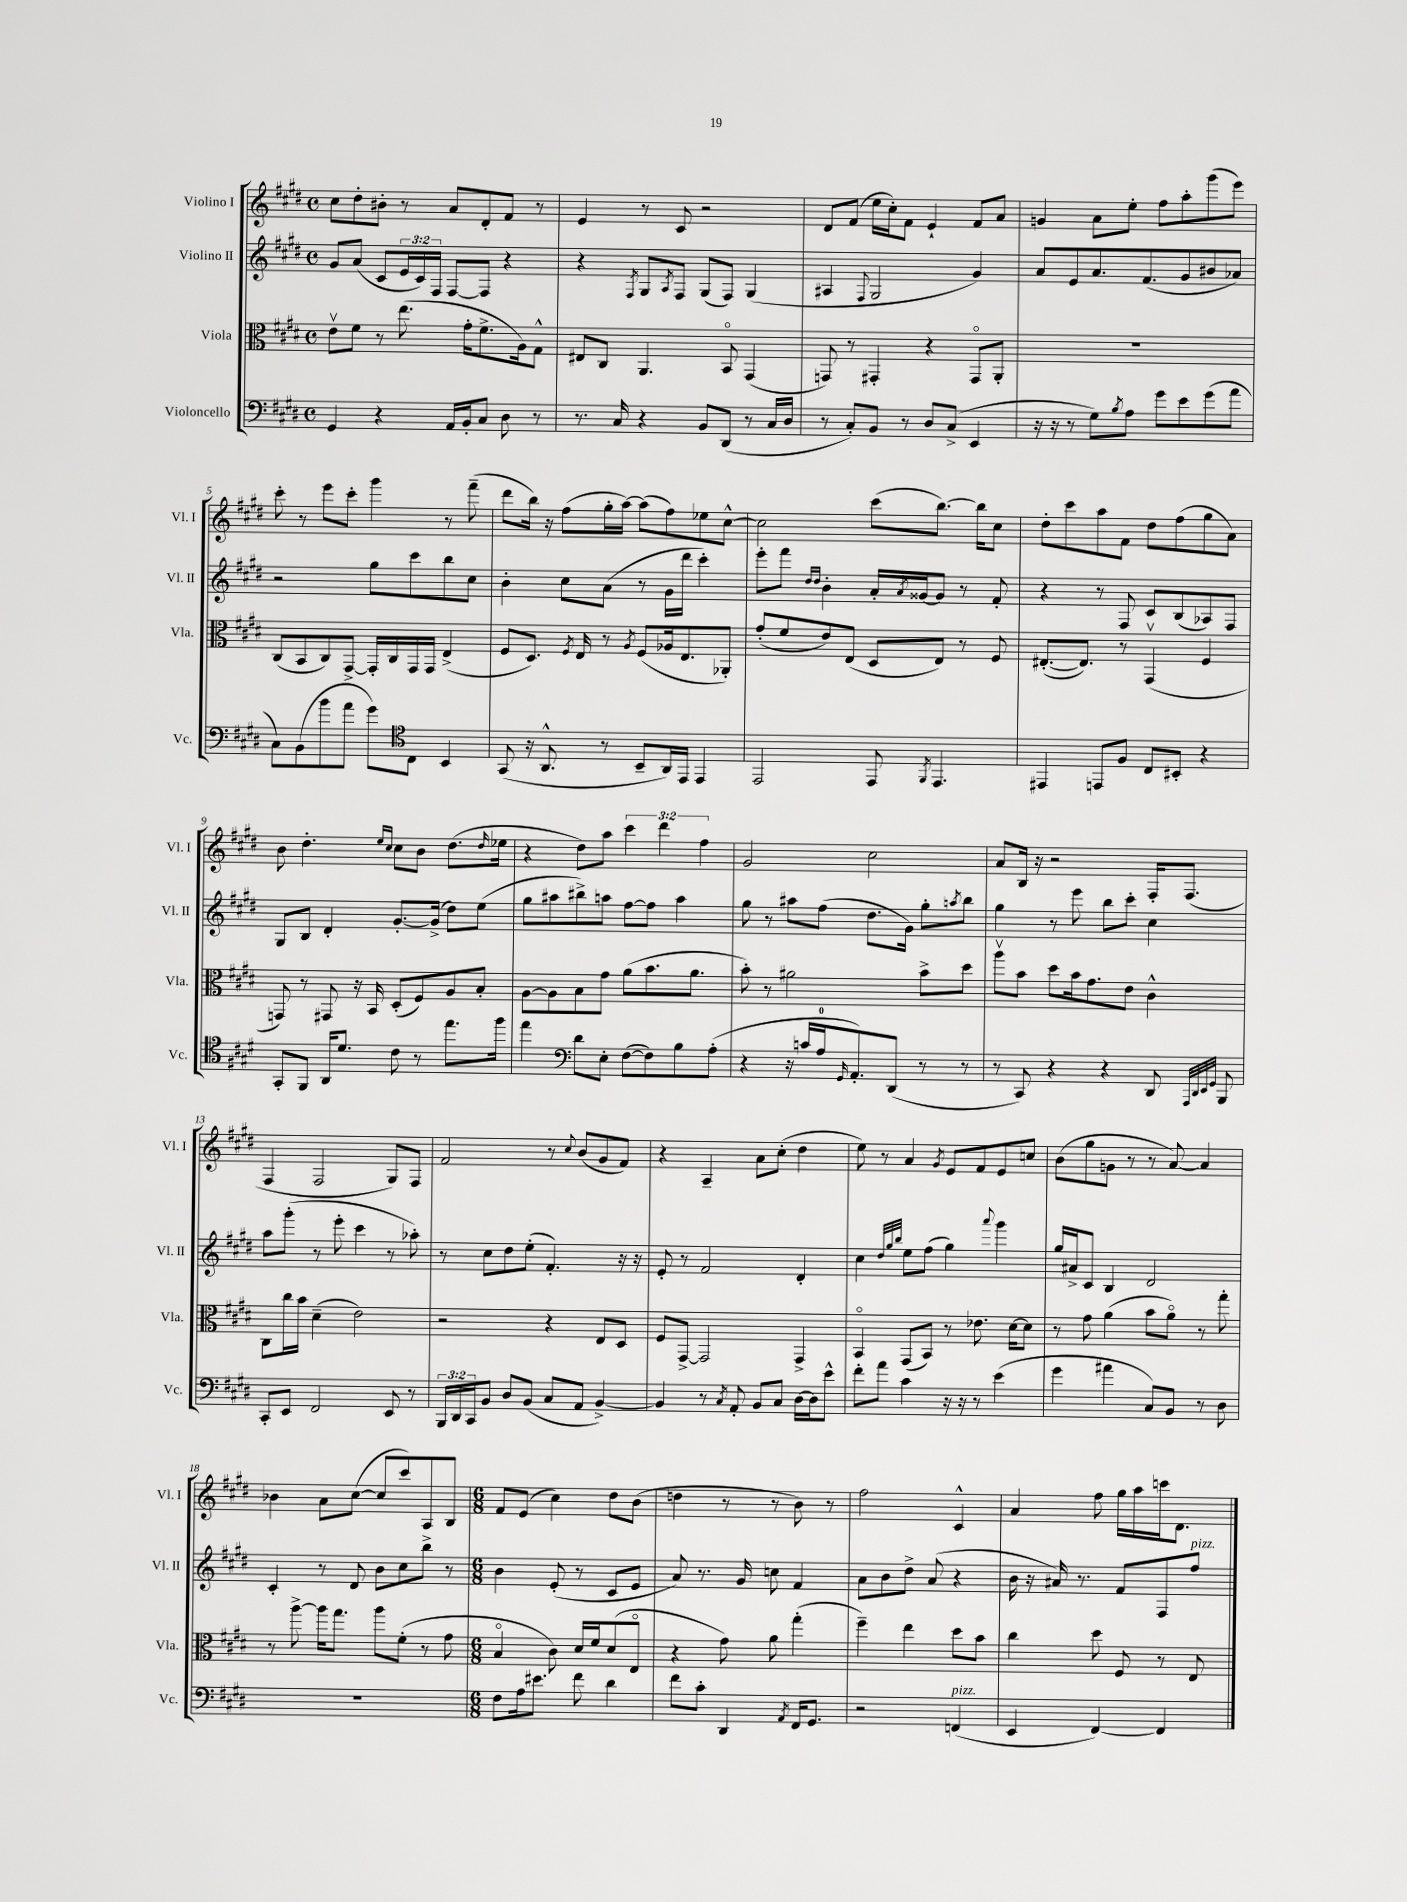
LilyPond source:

<<
\new StaffGroup <<
\new Staff = "s0" \with { instrumentName = "Violino I" shortInstrumentName = "Vl. I" } {
    \clef treble \key e \major \defaultTimeSignature \time 4/4 \override Staff.TupletNumber.text = #tuplet-number::calc-fraction-text
    cis''8 dis''8-. bis'8-. r8 a'8 dis'8-. fis'8 r8 |
    e'4 r8 cis'8 r2 |
    dis'8 fis'8( e''16 cis''16-.) fis'8 e'4-! fis'8 a'8 |
    g'4 a'8 e''8-. fis''8 a''8-. gis'''8( e'''8) |
    cis'''8-. r8 e'''8 cis'''8-. gis'''4 r8 fis'''8--( |
    dis'''8 b''16) r16 fis''8( gis''16-. a''16~) a''8( fis''8) ees''8 cis''8~-^ |
    cis''2 cis'''8( b''8.~) b''16 cis''8 |
    dis''8-. cis'''8 a''8 fis'8 dis''8 fis''8( gis''8 a'8) |
    b'8 dis''4.-. \grace { e''16 cis''16 } cis''8 b'8 dis''8.( \grace { dis''16 } ees''16 |
    r4 dis''8) a''8 \tuplet 3/2 { cis'''4 dis'''4 fis''4 } |
    gis'2 cis''2 |
    a'8 b16 r16 r2 fis16-. fis8.( |
    fis4 fis2 gis8) fis8 |
    fis'2 r8 \appoggiatura { cis''8 } b'8( gis'8 fis'8) |
    r4 a4-- a'8 cis''8-.( dis''4 |
    e''8) r8 a'4 \acciaccatura { gis'8 } e'8 fis'8 e'8 c''8 |
    b'8( gis''8 g'8 r8 r8 a'8~) a'4 |
    bes'4 a'8 cis''8~( cis''8 cis'''8) a8 b8 |
    \numericTimeSignature \time 6/8 fis'8 e'8( cis''4) dis''8 b'8( |
    d''4 r8 r8 b'8) r8 |
    fis''2 cis'4-^ |
    a'4 fis''8 gis''16 a''16 c'''16 dis'8. \bar "|." |
}
\new Staff = "s1" \with { instrumentName = "Violino II" shortInstrumentName = "Vl. II" } {
    \clef treble \key e \major \defaultTimeSignature \time 4/4 \override Staff.TupletNumber.text = #tuplet-number::calc-fraction-text
    gis'8 a'8( cis'8 \tuplet 3/2 { e'16 cis'16) fis16 } fis8~ fis8 r4 |
    r4 \acciaccatura { fis8 } gis8 \acciaccatura { a8 } fis8 gis8( fis8) gis4( |
    ais4 \appoggiatura { fis8 } gis2 gis'4) |
    a'8 e'8 a'8. fis'8.( gis'8 bis'8 aes'8) |
    r2 gis''8 cis'''8 b''8 cis''8 |
    b'4-. cis''8 a'8( r8 gis'16 dis'''16 cis'''4-.) |
    e'''8-. fis'''8 \grace { dis''16 dis''16 } b'4-. a'16-. \acciaccatura { a'8 } gisis'16~ gisis'8 r8 fis'8-. |
    r4 r8 fis8 cis'8 b8( aes8) fis8 |
    gis8 b8 dis'4-. gis'8.~-. gis'16->( dis''8) e''8( |
    gis''8 ais''8 bis''8->) a''8 fis''8~ fis''8 a''4 |
    gis''8 r8 ais''8 fis''8( dis''8. gis'16) gis''8-. \acciaccatura { a''8 } b''8 |
    gis''4 r8 e'''8 b''8 cis'''8-. cis''4 |
    a''8 gis'''8-.( r8 e'''8-. cis'''4 r8 aes''8-.) |
    r8 cis''8 dis''8 e''8-.( fis'4.-.) r16 r16 |
    e'8-. r8 fis'2 dis'4-. |
    cis''4 \grace { dis''32 gis''32 b''32 } e''8 fis''8( gis''4) \appoggiatura { a'''8 } gis'''4 |
    gis''16 ais'16-> cis'8 b4 dis'2 |
    cis'4-. r8 dis'8 b'8 cis''8 b''8-> r8 |
    \numericTimeSignature \time 6/8 b'4 e'8-.( r8 cis'8 e'8 |
    a'8) r8. gis'16 c''8 fis'4 |
    a'8 b'8 dis''8-> a'8( r4 |
    b'16 r16 ais'16) r8. fis'8 fis8 fis''8^\markup { \italic "pizz." } \bar "|." |
}
\new Staff = "s2" \with { instrumentName = "Viola" shortInstrumentName = "Vla." } {
    \clef alto \key e \major \defaultTimeSignature \time 4/4
    e'8\upbow fis'8 r8 e''8.( gis'16-. fis'8.-> a16) gis8-^ |
    eis8 cis8 a,4. b,8\flageolet gis,4( |
    g,8) r8 gis,4-. r4 gis,8\flageolet a,8-. |
    R1 |
    cis8( b,8 cis8) gis,8~-> gis,16-. cis16 gis,16 gis,16 e4->( |
    fis8 dis8.) \acciaccatura { fis8 } e16 r8 \acciaccatura { a8 } fis8( aes16 e8. aes,8-.) |
    gis'8-.( fis'8 e'8) e8( dis8 e8) r8 fis8 |
    eis8.~-.( eis8.) r8 gis,4\upbow( fis4 |
    g,8) r8 gis,8 r16 b,16 dis8-.( fis8) a8 b8-. |
    a8~ a8 b8 gis'8 a'8( b'8. a'8. |
    b'8-.) r8 ais'2 b'8-> dis''8 |
    a''8\upbow b'8 dis''8 b'16 gis'8. e'8 cis'4-^ |
    cis8 cis''16 b'16 dis'4--( e'2) |
    r2 r4 e8 dis8 |
    fis8 gis,8~-> gis,2 gis,4-> |
    b,4\flageolet gis,8( b,8) r8 ees'8. dis'16~ dis'8 |
    r8 gis'8 a'4( b'8 a'8\flageolet) r8 gis''8-. |
    r8 a''8~-> a''16 gis''8. a''8 fis'8-.( r8 gis'8 |
    \numericTimeSignature \time 6/8 b4\flageolet cis'8) dis'16 fis'16 dis'8( e8\flageolet |
    r4 gis'8) a'8 gis''4-.( |
    fis''4--) e''4 dis''8 b'8 |
    cis''4 dis''8 fis8 r8 e8 \bar "|." |
}
\new Staff = "s3" \with { instrumentName = "Violoncello" shortInstrumentName = "Vc." } {
    \clef bass \key e \major \defaultTimeSignature \time 4/4 \override Staff.TupletNumber.text = #tuplet-number::calc-fraction-text
    gis,4 r4 a,16 b,16-. cis8 dis8 r8 |
    r8. cis16 r4 b,8 dis,8( r8 cis16 dis16 |
    r8 cis8-.) b,8 r8 dis8 cis8->( e,4 |
    r16 r16 r8 gis8) \acciaccatura { b8 } a8 gis'8 e'8 gis'8( a'8 |
    cis8) b,8( b'8 a'8 gis'8) cis8 b,4 |
    \clef tenor gis,8( r16 a,8.-^ r8 b,8-- a,16) e,16 e,4 |
    e,2 e,8 \acciaccatura { fis,8 } e,4. |
    eis,4 e,8 fis8 cis8 bis,8-. r4 |
    gis,8-. fis,8 a,16 dis'8. cis'8 r8 e''8. fis''16 |
    e''4 \clef bass dis'8 e8-. fis8~( fis8) b8 a8-.( |
    r4 r16 c'16 a16-0 \grace { gis,16 } a,8.-.) dis,8( r8 r8 |
    r8 cis,8) r4 r4 dis,8 \grace { a,,32 dis,32 e,32 gis,32 } b,,8 |
    cis,8-. e,8 fis,2 e,8 r8 |
    \tuplet 3/2 { b,,16 dis,16 cis,16 } b,8 dis8 b,8( cis8 a,8 b,4~->) |
    b,4 r8 \acciaccatura { cis8 } a,8-. b,8 cis8 dis16~ dis16 e'8-^ |
    fis'8-. a'8 cis'4 r16 r16 r8 e'4( |
    gis'4 ais'4 cis8) b,8 r8 dis8 |
    R1 |
    \numericTimeSignature \time 6/8 fis8 a16 eis'8. fis'8 dis'4 |
    fis'8 cis'8-. dis,4 \acciaccatura { a,8 } fis,16 gis,8. |
    r2 f,4^\markup { \italic "pizz." }( |
    e,4 fis,4~) fis,4 \bar "|." |
}
>>
>>
